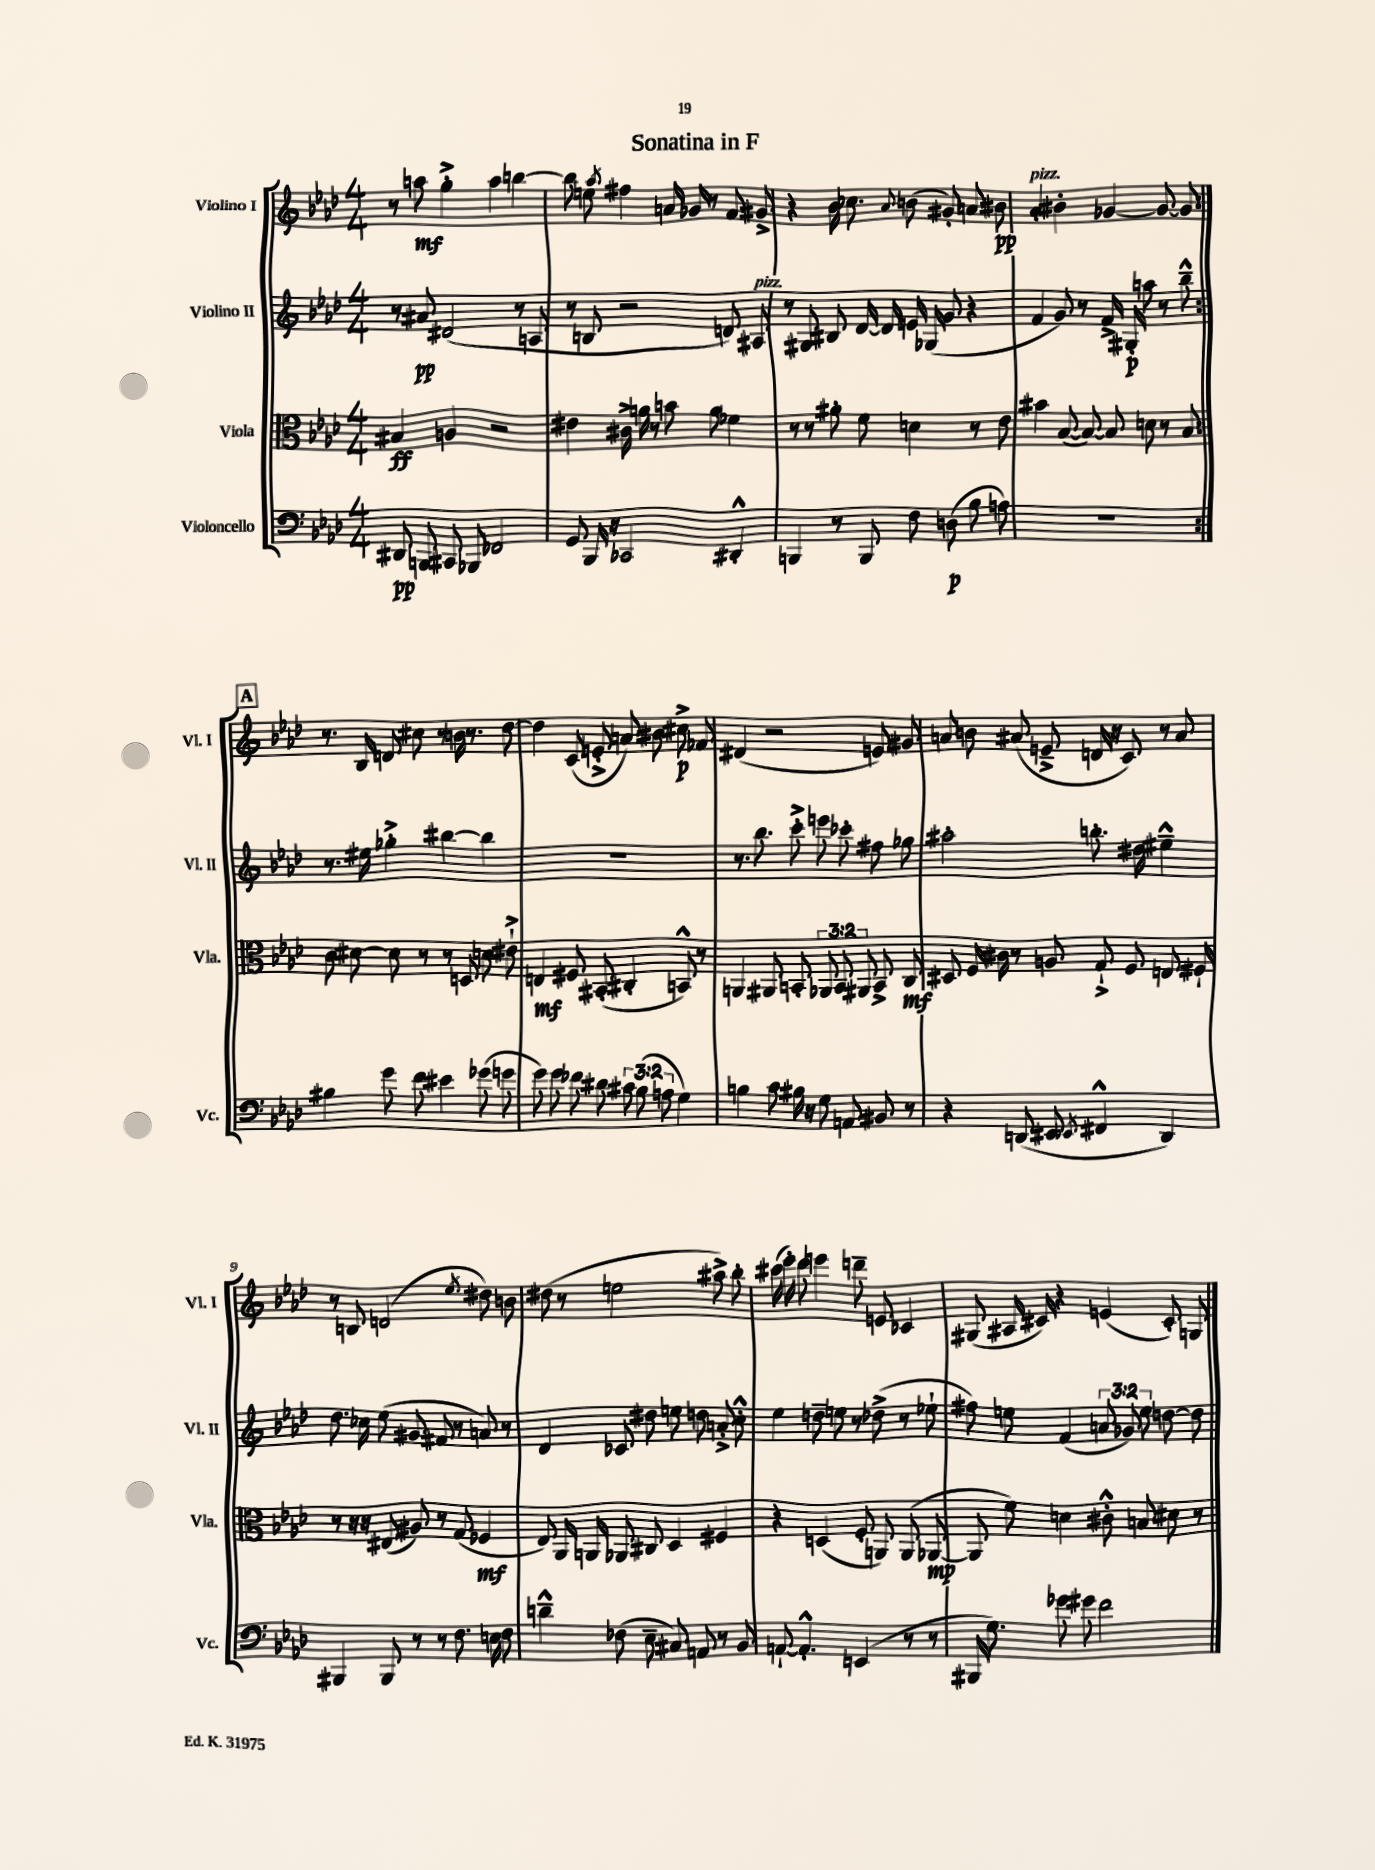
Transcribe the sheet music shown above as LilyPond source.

\header { title = "Sonatina in F" }
<<
\new StaffGroup <<
\new Staff = "s0" \with { instrumentName = "Violino I" shortInstrumentName = "Vl. I" } {
    \clef treble \key aes \major \numericTimeSignature \time 4/4
    \autoBeamOff \repeat volta 2 { r8 a''8\mf g''4-.-> a''4 b''4~ |
    b''8 e''8 \acciaccatura { aes''8 } fis''4 a'16 ges'16 r8 f'8 gis'8-> |
    r4 bes'16 ces''8. \appoggiatura { aes'8 } b'8( gis'8-.) a'8 bis'8\pp |
    aes'4-.^\markup { \italic "pizz." } bis'4-. ges'4~ ges'8~ ges'8 | }
    \mark \markup { \box "A" } r8. bes16 d'8 cis''8 r8 b'16 r8. des''8~ |
    des''4 c'8( e'8-.-> a'8) bis'8 cis''8->\p fes'8 |
    dis'4( r2 e'8) gis'8 |
    a'8 b'8 ais'8( e'8---> d'16 r16 c'8) r8 ais'8 |
    r8 b8 d'2( \acciaccatura { ees''8 } dis''8) b'8 |
    dis''8( r8 e''2 ais''8->) bes''8-. |
    cis'''16( ees'''16-.) des'''8 e'''4 d'''8-- e'8 ces'4 |
    gis8( ais16 cis'16) r4 e'4( cis'8-.) g8 \bar "|." |
}
\new Staff = "s1" \with { instrumentName = "Violino II" shortInstrumentName = "Vl. II" } {
    \clef treble \key aes \major \numericTimeSignature \time 4/4 \override Staff.TupletNumber.text = #tuplet-number::calc-fraction-text
    \autoBeamOff \repeat volta 2 { r8 ais'8\pp dis'2( r8 a8 |
    r8 b8 r2 d'8) ais8^\markup { \italic "pizz." } |
    r8 gis8 bis8 des'16~ des'16 e'16 ges16( g'8 r4 |
    f'4 g'8) r8 f'16-> gis16-.\p a''8 r8 bes''8---^ | }
    \mark \markup { \box "A" } r8. eis''16 ges''4-.-> bis''4~ bis''4 |
    R1 |
    r8. bes''8. c'''8-.-> e'''8 ces'''8-. fis''8 ges''8 |
    ais''2-. b''8.-. dis''16 eis''4---^ |
    des''8. ces''16 ees''8( gis'8 fis'8 r8 a'8) r8 |
    des'4 ces'8 dis''8 e''8 d''8 a'8-.-> c''8-.-^ |
    ees''4 d''8-- e''8 r8 des''8->( r8 ees''8-! |
    fis''8) e''8 f'4( \tuplet 3/2 { a'8 ges'8) e''8 } d''8~ d''8 \bar "|." |
}
\new Staff = "s2" \with { instrumentName = "Viola" shortInstrumentName = "Vla." } {
    \clef alto \key aes \major \numericTimeSignature \time 4/4 \override Staff.TupletNumber.text = #tuplet-number::calc-fraction-text
    \autoBeamOff \repeat volta 2 { bis4\ff a4 r2 |
    eis'4 cis'16-> a'16 r8 b'8 a'8 fes'4 |
    r8 r8 ais'8-. f'8 d'4 r8 ees'8 |
    bis'4 bes8~( bes8~) bes8 d'8 r8 bes8 | }
    \mark \markup { \box "A" } c'8 dis'8~ dis'8 r8 r8 d8 d'8 eis'8-!-> |
    e4\mf fis8 bis,8-.( cis4-. b,8-^) r8 |
    a,4 ais,8 b,8-. \tuplet 3/2 { aes,8 b,8 ais,8 } b,8-> c8\mf |
    dis8 f16 cis'16 r8 a8 g8-!-> f8 e8. fis16-! |
    r8 r16 r16 eis8( ais8) r8 g8( fes4\mf |
    ees8) aes,16 a,16 aes,8 cis8 des4 fis4 |
    r4 d4( f8-. a,8) a,8( aes,8~\mp |
    aes,8 f'8) d'4 cis'8-.-^ b8 dis'8 r8 \bar "|." |
}
\new Staff = "s3" \with { instrumentName = "Violoncello" shortInstrumentName = "Vc." } {
    \clef bass \key aes \major \numericTimeSignature \time 4/4 \override Staff.TupletNumber.text = #tuplet-number::calc-fraction-text
    \autoBeamOff \repeat volta 2 { dis,8\pp b,,8 cis,8 bes,,8 fes,2 |
    g,8 bes,,16 r16 ces,2 dis,4-.-^ |
    b,,4 r8 b,,8 f8 d8\p( bes8 a8) |
    r1 | }
    \mark \markup { \box "A" } bis4 g'8 f'8 eis'4 ges'8( g'8 |
    g'8) g'8 fes'8 dis'8 \tuplet 3/2 { cis'8 bes8( a8 } g4) |
    b4 c'8 bis16 r16 g8 a,8 bis,8 r8 |
    r4 d,8( eis,8 \acciaccatura { ees,8 } fis,4-^ d,4) |
    bis,,4 bis,,8 r8 r8 f8. e16 f8 |
    d'4---^ fes8( ees8-- cis8) a,8 r8 bes,8 |
    a,8~-! a,4.-.-^ e,4( r8 r8 |
    bis,,16 g8.) ges'8 gis'8 f'2 \bar "|." |
}
>>
>>
